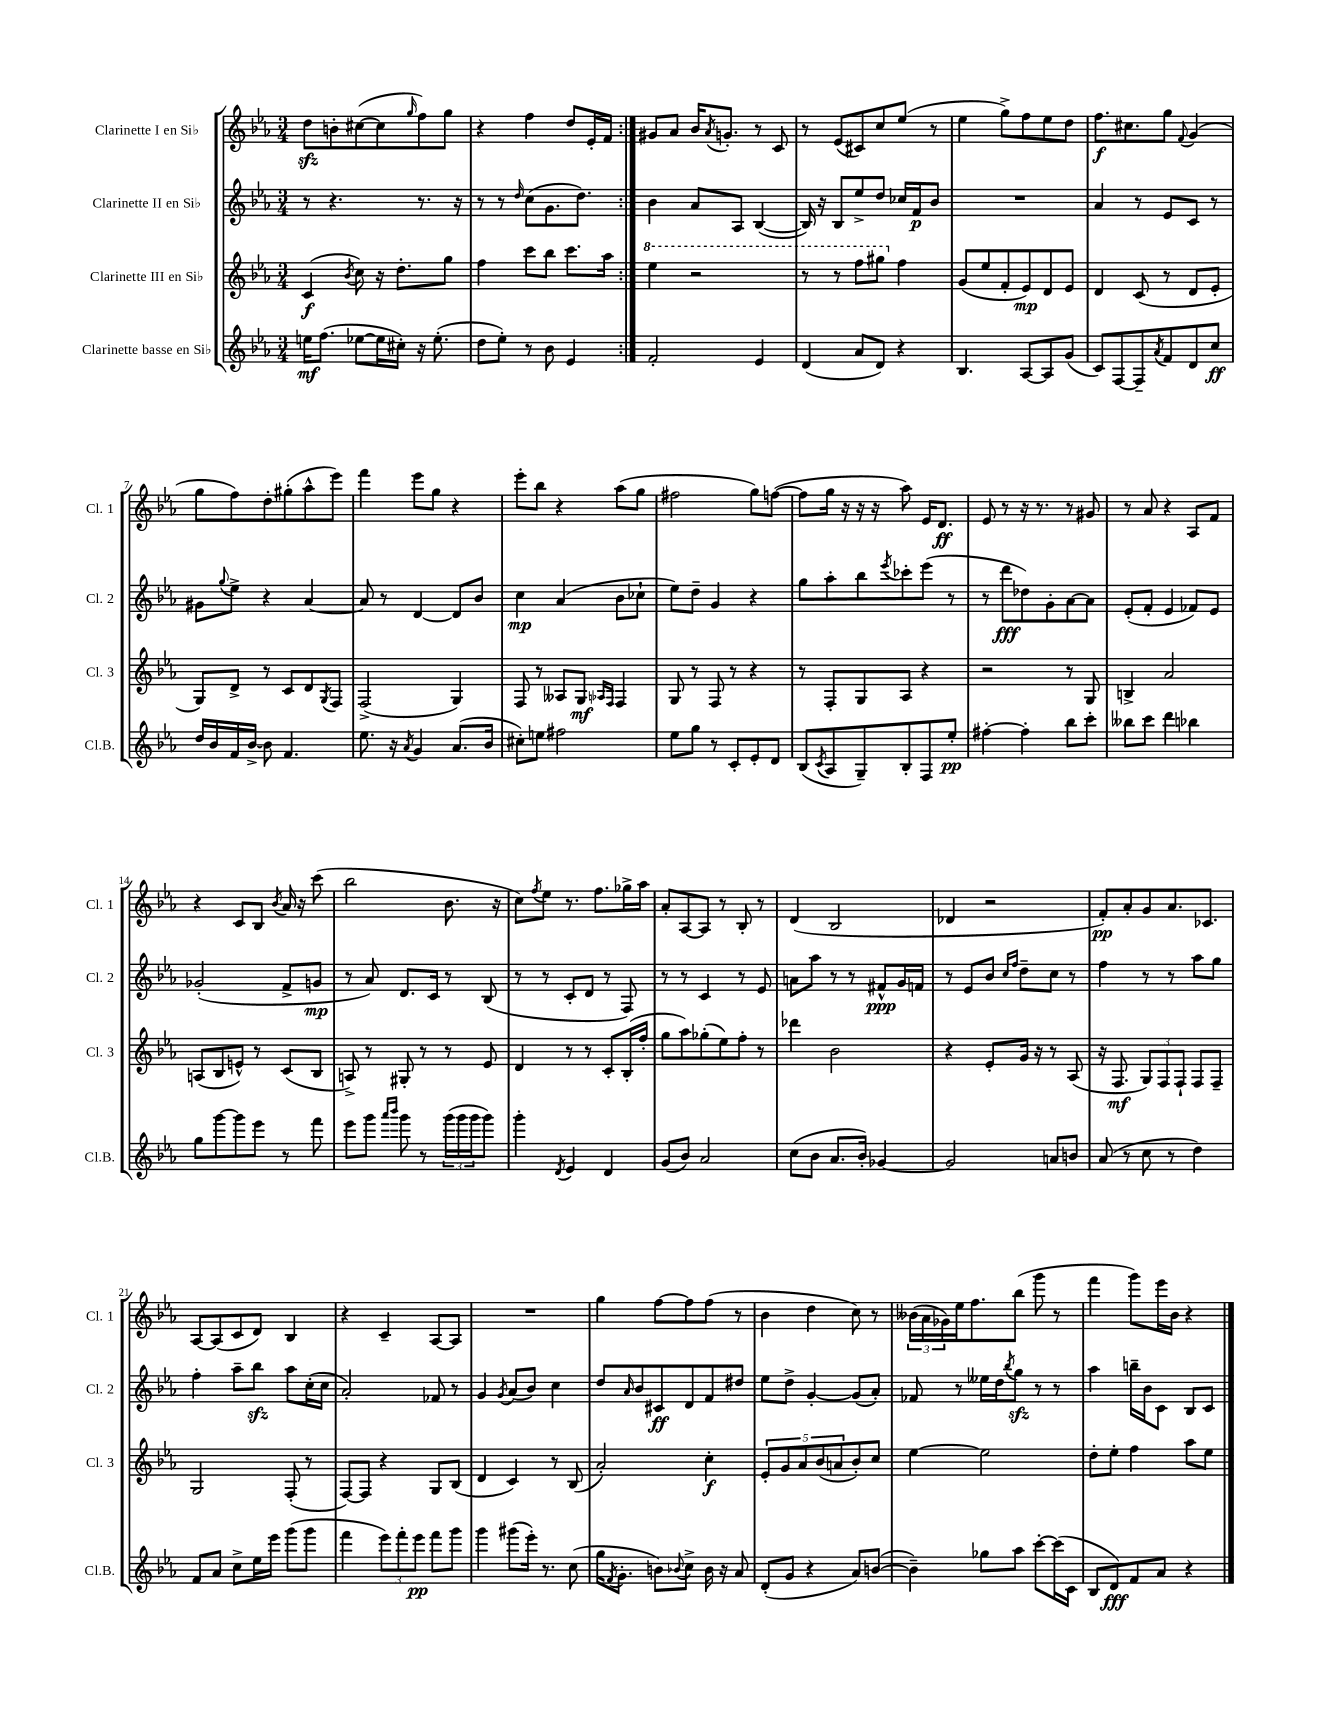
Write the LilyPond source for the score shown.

<<
\new StaffGroup <<
\new Staff = "s0" \with { instrumentName = "Clarinette I en Sib" shortInstrumentName = "Cl. 1" } {
    \clef treble \key ees \major \numericTimeSignature \time 3/4
    \repeat volta 2 { d''8\sfz b'8-. cis''8~( cis''8 \grace { g''16 } f''8) g''8 |
    r4 f''4 d''8 ees'16-. f'16 | }
    gis'8 aes'8 bes'16 \acciaccatura { aes'8 } g'8.-. r8 c'8 |
    r8 ees'8( cis'8) c''8 ees''8( r8 |
    ees''4 g''8->) f''8 ees''8 d''8 |
    f''8.\f cis''8. g''8 \appoggiatura { f'8 } g'4( |
    g''8 f''8) d''8-. gis''8-.( aes''8-^ ees'''8) |
    f'''4 ees'''8 g''8 r4 |
    ees'''8-. bes''8 r4 aes''8( g''8 |
    fis''2 g''8) f''8~( |
    f''8 g''16 r16 r16 r16 aes''8) ees'16 d'8.\ff |
    ees'8 r8 r16 r8. r8 gis'8 |
    r8 aes'8 r4 aes8 f'8 |
    r4 c'8 bes8 \acciaccatura { bes'8 } aes'16 r16 c'''8( |
    bes''2 bes'8. r16 |
    c''8) \acciaccatura { f''8 } ees''8 r8. f''8. ges''16-> aes''16 |
    aes'8-. aes8~ aes8 r8 bes8-. r8 |
    d'4( bes2 |
    des'4 r2 |
    f'8-.\pp) aes'8-. g'8 aes'8. ces'8. |
    aes8~ aes8( c'8 d'8) bes4 |
    r4 c'4-- aes8~ aes8 |
    R2. |
    g''4 f''8~ f''8 f''8( r8 |
    bes'4 d''4 c''8) r8 |
    \tuplet 3/2 { beses'16( aes'16 ges'16) } ees''16 f''8. bes''8( g'''8 r8 |
    f'''4 g'''8) ees'''16 bes'16 r4 \bar "|." |
}
\new Staff = "s1" \with { instrumentName = "Clarinette II en Sib" shortInstrumentName = "Cl. 2" } {
    \clef treble \key ees \major \numericTimeSignature \time 3/4
    \repeat volta 2 { r8 r4. r8. r16 |
    r8 r8 \grace { d''16 } c''8( g'8. d''8.) | }
    bes'4 aes'8 aes8 bes4~( |
    bes16) r16 bes8 ees''8-> d''8 ces''16 f'16\p bes'8 |
    R2. |
    aes'4 r8 ees'8 c'8 r8 |
    gis'8 \appoggiatura { g''8 } ees''8-> r4 aes'4~ |
    aes'8 r8 d'4~ d'8 bes'8 |
    c''4\mp aes'4( bes'8 ces''8-! |
    ees''8) d''8-- g'4 r4 |
    g''8 aes''8-. bes''8 \acciaccatura { ees'''8 } ces'''8-. ees'''8( r8 |
    r8 d'''8\fff des''8) g'8-. aes'8~ aes'8 |
    ees'8-.( f'8-. ees'4 fes'8) ees'8 |
    ges'2-.( f'8-> g'8\mp |
    r8 aes'8) d'8. c'16 r8 bes8( |
    r8 r8 c'8-. d'8 r8 f8) |
    r8 r8 c'4 r8 ees'8 |
    a'8 aes''8 r8 r8 fis'8-^\ppp g'16 f'16 |
    r8 ees'8 bes'8 \grace { c''16 f''16 } d''8-- c''8 r8 |
    f''4 r8 r8 aes''8 g''8 |
    f''4-. aes''8-- bes''8\sfz aes''8 c''16-.( c''16 |
    aes'2-.) fes'8 r8 |
    g'4 \acciaccatura { g'8 } aes'8( bes'8) c''4 |
    d''8 \grace { aes'16 } bes'8 cis'8\ff d'8 f'8 dis''8 |
    ees''8 d''8-> g'4~-. g'8( aes'8-.) |
    fes'8 r8 eeses''16 d''16 \acciaccatura { bes''8 } g''8\sfz r8 r8 |
    aes''4 b''16-- bes'16 c'8 bes8 c'8 \bar "|." |
}
\new Staff = "s2" \with { instrumentName = "Clarinette III en Sib" shortInstrumentName = "Cl. 3" } {
    \clef treble \key ees \major \numericTimeSignature \time 3/4
    \repeat volta 2 { c'4\f( \acciaccatura { bes'8 } c''8) r16 d''8.-. g''8 |
    f''4 c'''8 bes''8 c'''8. aes''16 | }
    \ottava #1 ees'''4 r2 |
    r8 r8 f'''8 gis'''8 \ottava #0 f''4 |
    g'8( ees''8 f'8-. ees'8\mp) d'8 ees'8 |
    d'4 c'8( r8 d'8 ees'8-. |
    g8) d'8-> r8 c'8 d'8 \acciaccatura { g8 } f8 |
    f2->( g4) |
    f8 r8 aeses8 g8\mf \grace { aes16 f16 } f4 |
    g8 r8 f8 r8 r4 |
    r8 f8-. g8 aes8 r4 |
    r2 r8 g8 |
    b4-> aes'2 |
    a8( bes8 e'8-^) r8 c'8( bes8 |
    a8->) r8 gis8-. r8 r8 ees'8 |
    d'4 r8 r8 c'8-. bes16-.( f''16-. |
    g''8 aes''8) ges''8-.( ees''8) f''8-. r8 |
    des'''4 bes'2 |
    r4 ees'8-. g'16 r16 r8 aes8( |
    r16 f8.\mf \tuplet 3/2 { g8) f8 f8-! } f8 f8-- |
    g2 f8-.( r8 |
    f8~) f8 r4 g8 bes8( |
    d'4 c'4) r8 bes8( |
    aes'2-.) c''4-.\f |
    \tuplet 5/4 { ees'8-. g'8 aes'8 bes'8( a'8 } bes'8-.) c''8 |
    ees''4~ ees''2 |
    d''8-. ees''8-. f''4 aes''8 ees''8 \bar "|." |
}
\new Staff = "s3" \with { instrumentName = "Clarinette basse en Sib" shortInstrumentName = "Cl.B." } {
    \clef treble \key ees \major \numericTimeSignature \time 3/4
    \repeat volta 2 { e''16\mf f''8.( ees''8~ ees''16 cis''16-.) r16 ees''8.-.( |
    d''8 ees''8-.) r8 bes'8 ees'4 | }
    f'2-. ees'4 |
    d'4( aes'8 d'8) r4 |
    bes4. aes8~ aes8 g'8( |
    c'8) f8~ f8-- \acciaccatura { aes'8 } f'8 d'8 c''8\ff |
    d''16 bes'16 f'16 bes'16~-> bes'8 f'4. |
    ees''8. r16 \acciaccatura { aes'8 } g'4 aes'8.( bes'16 |
    cis''8-.) e''8 fis''2 |
    ees''8 g''8 r8 c'8-. ees'8-. d'8 |
    bes8( \acciaccatura { c'8 } aes8 g8--) bes8-. f8 ees''8-.\pp |
    fis''4~-. fis''4-. bes''8 c'''8-. |
    beses''8 c'''8 d'''4 bes''4 |
    g''8 g'''8~ g'''8 ees'''8 r8 f'''8 |
    ees'''8 g'''8 \grace { aes'''16 bes'''16 } g'''8 r8 \tuplet 3/2 { g'''16( g'''16 g'''16 } g'''8) |
    g'''4-. \acciaccatura { d'8 } ees'4 d'4 |
    g'8( bes'8) aes'2 |
    c''8( bes'8 aes'8. bes'16-.) ges'4~ |
    ges'2 a'8 b'8 |
    aes'8( r8 c''8 r8 d''4) |
    f'8 aes'8 c''8-> ees''16 ees'''16 g'''8( g'''8 |
    f'''4 \tuplet 3/2 { ees'''8) f'''8-. ees'''8\pp } f'''8 g'''8 |
    g'''4 gis'''8( ees'''16-.) r8. c''8( |
    g''16 \acciaccatura { f'8 } g'8.-. b'8) \appoggiatura { bes'8 } c''8-> bes'16 r16 aes'8 |
    d'8-.( g'8 r4 aes'8) b'8~( |
    b'4--) ges''8 aes''8 c'''8~-. c'''16( c'16 |
    bes8 d'8\fff) f'8 aes'8 r4 \bar "|." |
}
>>
>>
